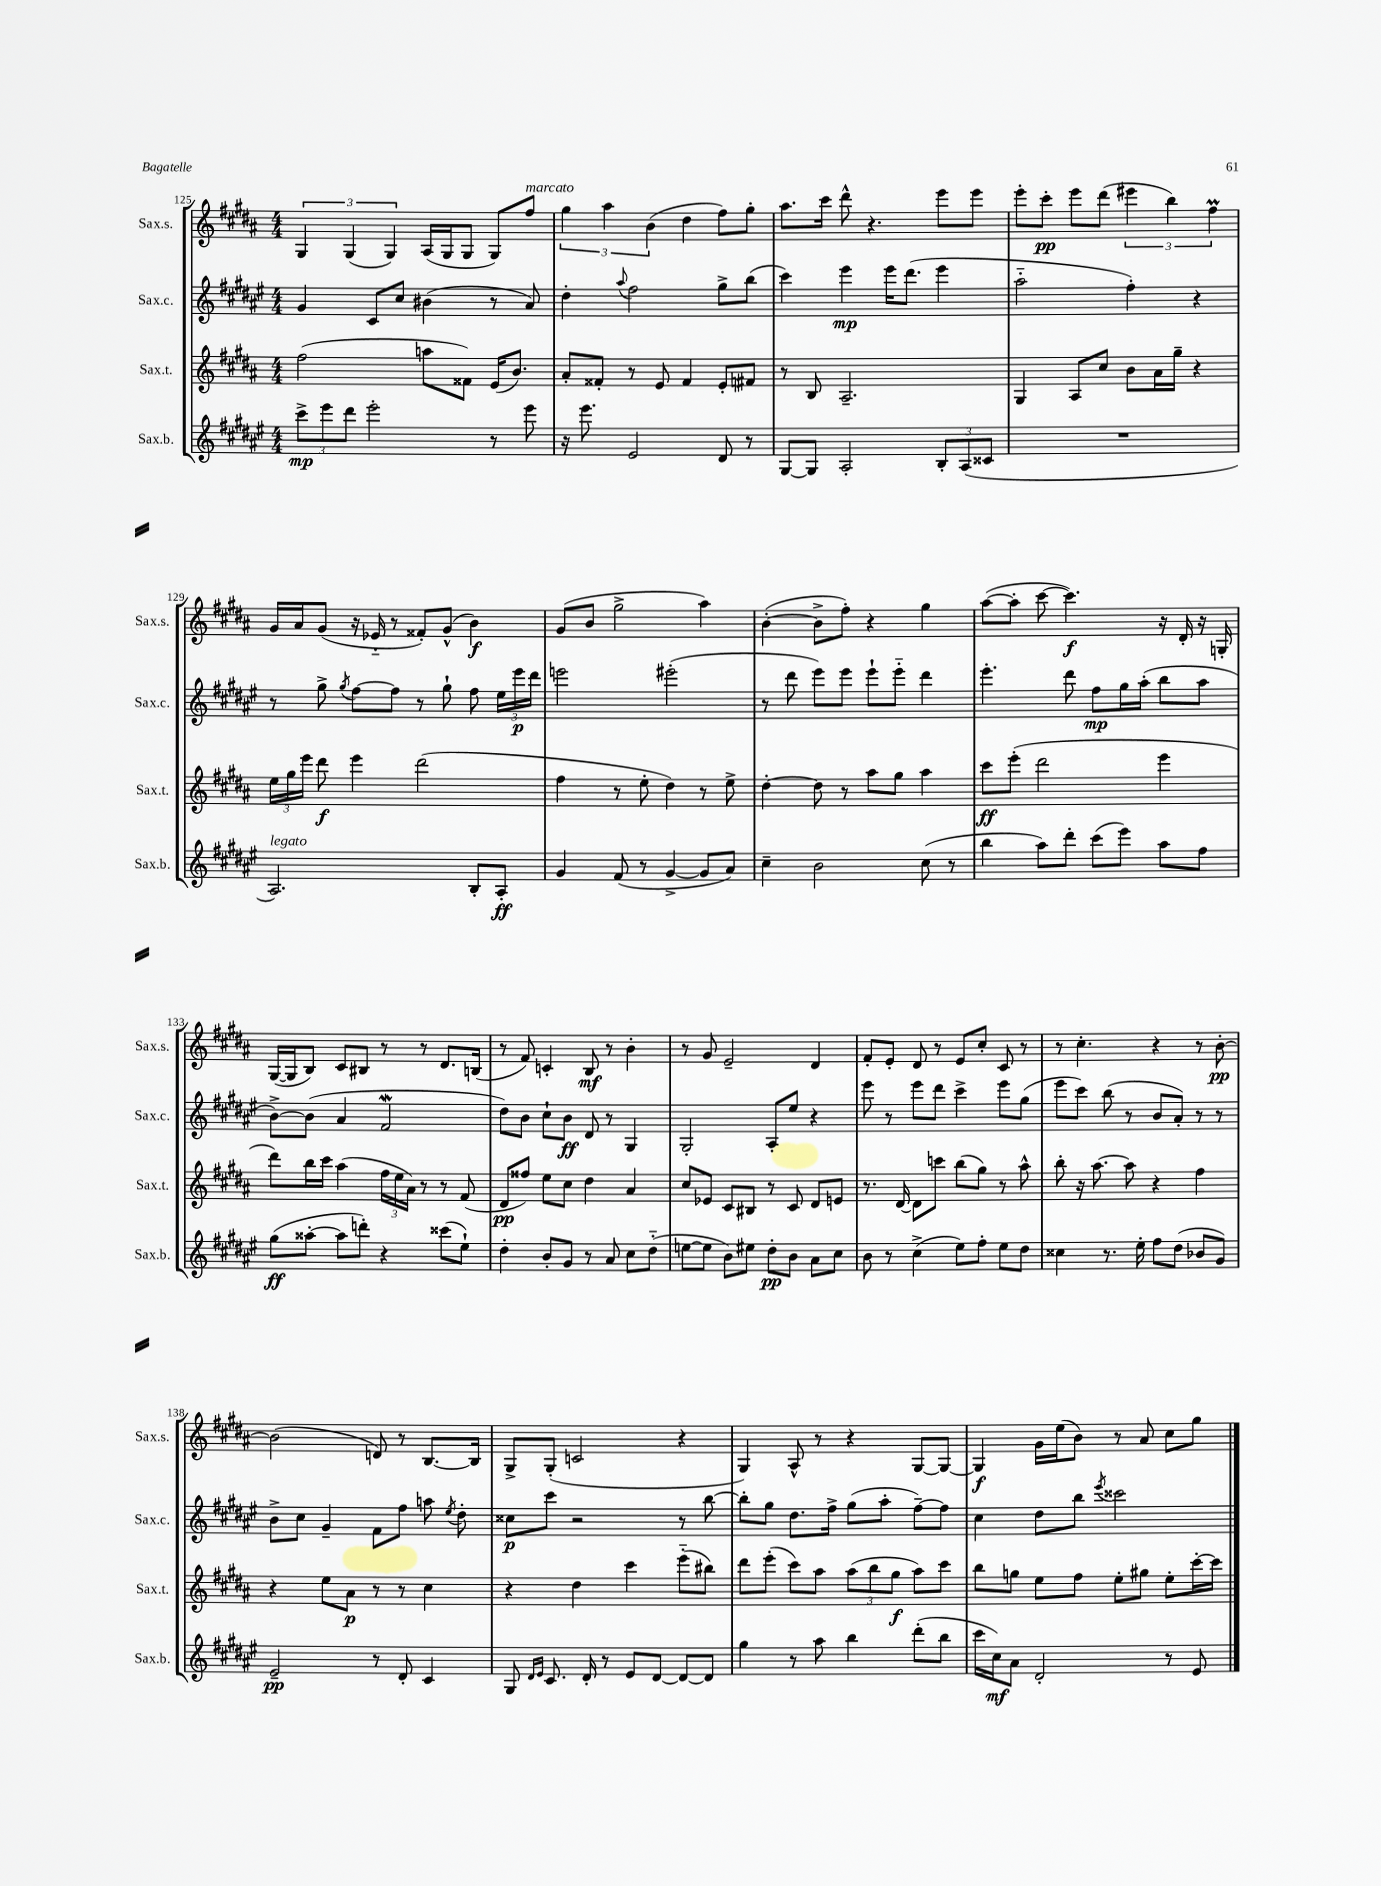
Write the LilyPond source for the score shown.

<<
\new StaffGroup <<
\new Staff = "s0" \with { instrumentName = "Sax.s." shortInstrumentName = "Sax.s." } {
    \clef treble \key b \major \numericTimeSignature \time 4/4
    \autoBeamOff \tuplet 3/2 { gis4 gis4( gis4) } ais16[( gis16 gis8] gis8[) fis''8]^\markup { \italic "marcato" } |
    \tuplet 3/2 { gis''4 ais''4 b'4( } dis''4 fis''8[) gis''8]-. |
    ais''8.[ cis'''16] dis'''8-^ r4. e'''8[ e'''8] |
    e'''8[-. cis'''8]-.\pp e'''8[ dis'''8]( \tuplet 3/2 { eis'''4 b''4) fis''4\prall } |
    gis'16[ ais'16 gis'8]( r16 ees'16-_ r8 fisis'8[-.) gis'8]-^( b'4\f) |
    gis'8[( b'8] gis''2-> ais''4) |
    b'4~-.( b'8[-> fis''8]-.) r4 gis''4 |
    ais''8[~( ais''8]-. cis'''8~ cis'''4.\f) r16 dis'16-. r16 g16-. |
    gis16[~( gis16 b8]) cis'8[ bis8] r8 r8 dis'8.[ b16]( |
    r8 fis'8) c'4-. b8\mf r8 b'4-. |
    r8 gis'8 e'2-- dis'4 |
    fis'8[-. e'8]-. dis'8 r8 e'8[ cis''8]-. cis'8 r8 |
    r8 cis''4.-. r4 r8 b'8~-.\pp |
    b'2( d'8) r8 b8.[~ b16] |
    gis8[-> gis8]-.( c'2 r4 |
    gis4) ais8-^ r8 r4 gis8[~ gis8]~ |
    gis4\f gis'16[ e''16( b'8]) r8 ais'8 cis''8[ gis''8] \bar "|." |
}
\new Staff = "s1" \with { instrumentName = "Sax.c." shortInstrumentName = "Sax.c." } {
    \clef treble \key fis \major \numericTimeSignature \time 4/4
    \autoBeamOff gis'4 cis'8[ cis''8] bis'4( r8 ais'8) |
    dis''4-. \appoggiatura { ais''8 } fis''2 gis''8[-> b''8]( |
    cis'''4) eis'''4\mp eis'''16[ dis'''8.]( eis'''4 |
    ais''2-_ fis''4-.) r4 |
    r8 gis''8-> \acciaccatura { gis''8 } fis''8[~ fis''8] r8 gis''8-! fis''8 \tuplet 3/2 { eis''16[ eis'''16\p dis'''16] } |
    e'''2 eis'''2-.( |
    r8 dis'''8 eis'''8[) eis'''8] eis'''8[-! eis'''8]-_ dis'''4 |
    eis'''4.-. dis'''8 fis''8[\mp gis''16 ais''16]-.( b''8[ ais''8] |
    b'8[~->) b'8]( ais'4 fis'2\mordent |
    dis''8[) b'8] cis''8[-! b'8]\ff dis'8 r8 gis4 |
    gis2-. ais8[-. eis''8] r4 |
    eis'''8 r8 eis'''8[ dis'''8] cis'''4-> eis'''8[ gis''8]( |
    eis'''8[ cis'''8]) b''8( r8 b'8[ ais'8]-.) r8 r8 |
    b'8[-> cis''8] gis'4-- fis'8[ fis''8] a''8 \acciaccatura { eis''8 } dis''8-. |
    cisis''8[\p cis'''8] r2 r8 b''8~ |
    b''8[-. gis''8] dis''8.[ fis''16]-> gis''8[( ais''8]-. fis''8[~--) fis''8] |
    cis''4 dis''8[ b''8] \acciaccatura { eis'''8 } cisis'''2 \bar "|." |
}
\new Staff = "s2" \with { instrumentName = "Sax.t." shortInstrumentName = "Sax.t." } {
    \clef treble \key b \major \numericTimeSignature \time 4/4
    \autoBeamOff fis''2( a''8[ fisis'8]) e'16[( b'8.]) |
    ais'8[-. fisis'8]-. r8 e'8 fisis'4 e'8[-. fis'8] |
    r8 b8 ais2.-- |
    gis4 ais8[ cis''8] b'8[ ais'16 gis''16]-- r4 |
    \tuplet 3/2 { e''16[ gis''16 e'''16] } dis'''8\f e'''4 dis'''2( |
    fis''4 r8 e''8-. dis''4) r8 e''8-> |
    dis''4~-. dis''8 r8 ais''8[ gis''8] ais''4 |
    cis'''8[\ff e'''8]-.( dis'''2 e'''4 |
    dis'''8[) b''16 cis'''16] ais''4( \tuplet 3/2 { fis''16[ e''16 ais'16]) } r8 r8 fis'8( |
    dis'8[\pp fisis''8]) e''8[ cis''8] dis''4 ais'4 |
    cis''8[ ees'8] cis'8[ bis8] r8 cis'8 dis'8[ e'8] |
    r8. dis'16~ dis'8[ c'''8] b''8[( gis''8]) r8 ais''8-^ |
    b''8-. r16 ais''8.~ ais''8 r4 fis''4 |
    r4 e''8[ ais'8]\p r8 r8 cis''4 |
    r4 dis''4 cis'''4 e'''8[-_( bis''8]) |
    dis'''8[ e'''8]-.( cis'''8[) ais''8] \tuplet 3/2 { ais''8[( b''8 gis''8]\f } ais''8[) cis'''8] |
    b''8[ g''8] e''8[ fis''8] e''8[-. gis''8] e''8[-. cis'''16~-. cis'''16] \bar "|." |
}
\new Staff = "s3" \with { instrumentName = "Sax.b." shortInstrumentName = "Sax.b." } {
    \clef treble \key fis \major \numericTimeSignature \time 4/4
    \autoBeamOff \tuplet 3/2 { cis'''8[->\mp eis'''8 dis'''8] } eis'''2-. r8 eis'''8 |
    r16 eis'''8. eis'2 dis'8 r8 |
    gis8[~ gis8] ais2-. \tuplet 3/2 { b8[-. ais8( cisis'8] } |
    R1 |
    ais2.^\markup { \italic "legato" }) b8[-. ais8]-.\ff |
    gis'4 fis'8( r8 gis'4~-> gis'8[ ais'8]) |
    cis''4-- b'2 cis''8( r8 |
    b''4 ais''8[) dis'''8]-. cis'''8[( eis'''8]) ais''8[ fis''8] |
    gis''8[\ff( aisis''8]~-. aisis''8[ d'''8]-.) r4 cisis'''8[( eis''8]-!) |
    dis''4-. b'8[-. gis'8] r8 ais'8 cis''8[ dis''8]-_( |
    e''8[~ e''8] b'8[) eis''8] dis''8[-.\pp b'8] ais'8[ cis''8] |
    b'8 r8 cis''4->( eis''8[) fis''8]-. eis''8[ dis''8] |
    cisis''4 r8. eis''16-. fis''8[ dis''8]( bes'8[ gis'8]) |
    eis'2--\pp r8 dis'8-. cis'4 |
    gis8 \grace { dis'16[ eis'16] } cis'8. dis'16-. r8 eis'8[ dis'8]~ dis'8[~ dis'8] |
    gis''4 r8 ais''8 b''4 dis'''8[-.( b''8] |
    cis'''16[ cis''16\mf) ais'8] dis'2-. r8 eis'8 \bar "|." |
}
>>
>>
\layout { \context { \Score currentBarNumber = #125 } }
